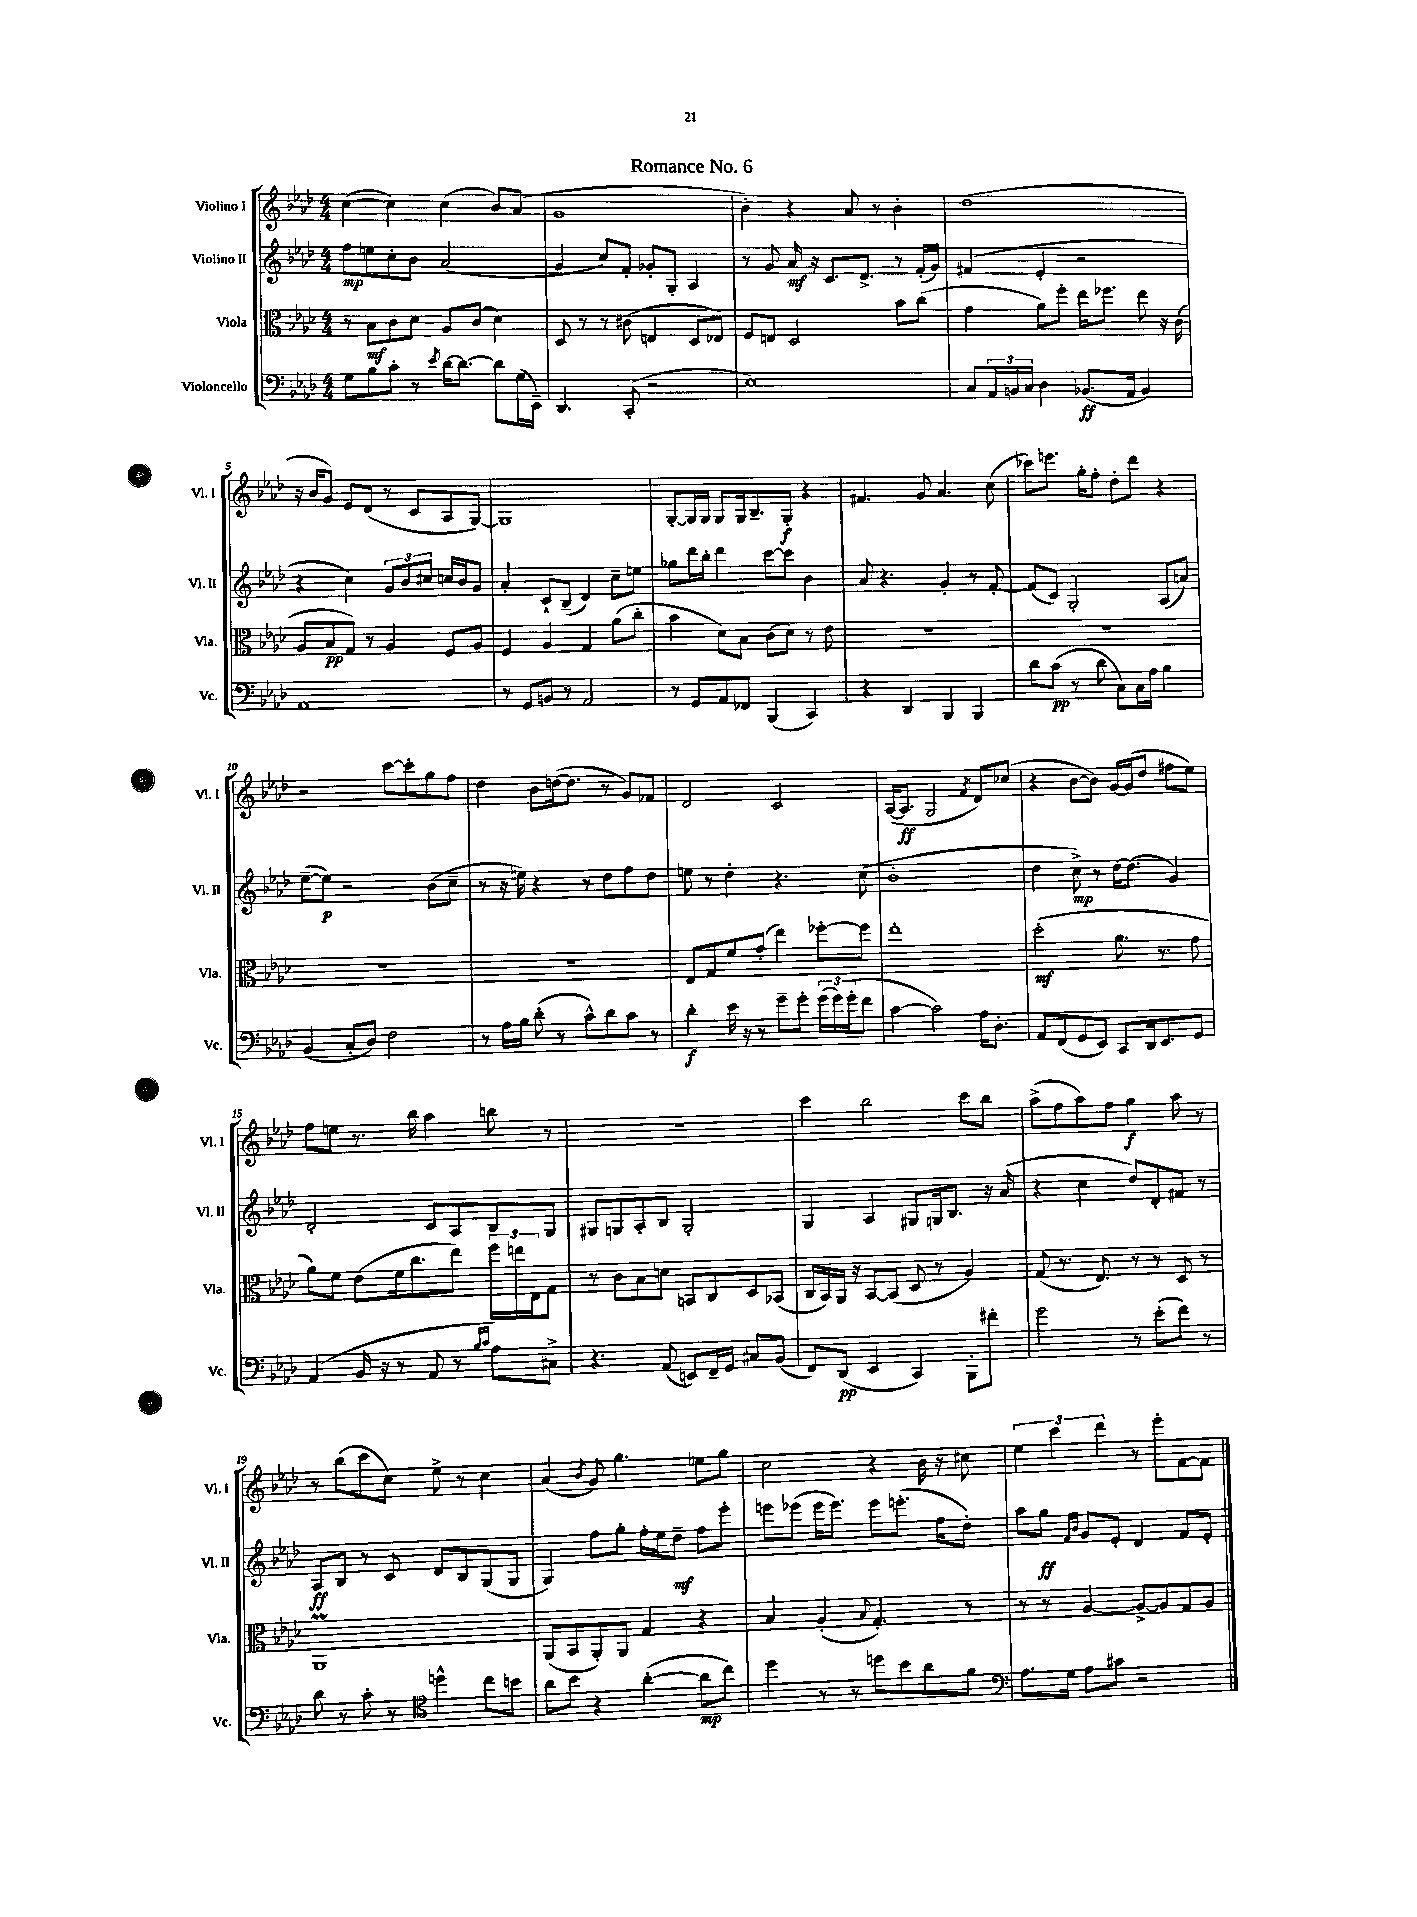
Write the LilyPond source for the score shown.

\header { title = "Romance No. 6" }
<<
\new StaffGroup <<
\new Staff = "s0" \with { instrumentName = "Violino I" shortInstrumentName = "Vl. I" } {
    \clef treble \key aes \major \numericTimeSignature \time 4/4
    c''4~( c''4) c''4( bes'8) aes'8( |
    g'1 |
    bes'4-.) r4 aes'8 r8 bes'4-. |
    des''1( |
    r16 bes'16 g'8) ees'8 des'8( r8 c'8 aes8 g8~) |
    g1 |
    g8~-. g16 g16 g8 g16 bes8.-- g8-.\f r4 |
    fis'4. g'8 aes'4. c''8( |
    ces'''8) e'''8. g''16-. f''8-. des''8-. des'''8 r4 |
    r2 c'''8~ c'''8-. g''8 f''8 |
    des''4 bes'8 d''16~( d''8. r8 g'8) fes'8 |
    des'2 c'2 |
    aes16~( aes8.\ff g2 \acciaccatura { f'8 } des'8) ces''8( |
    r4 bes'8~ bes'8) g'16~ g'16( des''8 fis''8 ees''8) |
    f''8 e''8 r8. bes''16 aes''4 b''8 r8 |
    R1 |
    c'''4 bes''2 c'''8 bes''8 |
    aes''8->( f''8 aes''8) f''8 g''4\f aes''8 r8 |
    r8 bes''8( c'''8 c''8) ees''8-> r8 c''4 |
    aes'4( \acciaccatura { bes'8 } g'8) g''4. e''8 g''8 |
    c''2 r4 bes'16 r16 cis''8 |
    \tuplet 3/2 { ees''4 c'''4 des'''4 } r8 ees'''8-. f'8~ f'8 \bar "|." |
}
\new Staff = "s1" \with { instrumentName = "Violino II" shortInstrumentName = "Vl. II" } {
    \clef treble \key aes \major \numericTimeSignature \time 4/4
    f''8\mp e''8 c''8-. bes'8 aes'2( |
    g'4 c''8) f'8-. ges'8-. g8-. aes4 |
    r8 g'8 aes'16\mf r16 c'8. des'8.-> r8 f'16-.( g'16) |
    fis'4( ees'4-. r2 |
    r4 c''4) \tuplet 3/2 { g'8 bes'8 cis''8 } c''16 bes'16 g'8 |
    aes'4-. c'8-! bes8--( des'4) c''8-- e''8 |
    ges''8 des'''16 bes''16-. des'''4 c'''8~ c'''8 bes'4 |
    aes'8 r4. g'4-. r8 f'8~-. |
    f'8( c'8) g2-. aes8( a'8) |
    ees''8~--( ees''8\p) r2 bes'8( c''8-- |
    r8 r16 e''16) r4 r8 des''8 f''8 des''8 |
    e''8 r8 des''4-. r4. c''8( |
    bes'1-. |
    des''4 c''8->\mp) r8 des''16~ des''8.( g'4) |
    des'2-. c'8 aes8 bes8 g8 |
    gis8 g8 aes8-. bes8 g2-. |
    g4 aes4 gis8 g16 bes8. r16 aes'16( |
    r4 c''4 des''8) des'8-. fis'8 r8 |
    aes8\ff bes8 r8 c'8 des'8 bes8 g8( g8 |
    g4) f''8 g''8-. f''16-. ees''16 des''8--\mf f''8 ees'''8-. |
    e'''8 ees'''8( ees'''16 ees'''8.) ees'''8 e'''8.-.( f''16 des''8-.) |
    aes''8 g''8\ff \grace { f'16 bes'16 } g'8 ees'8-. des'4 f'8 ees'8-. \bar "|." |
}
\new Staff = "s2" \with { instrumentName = "Viola" shortInstrumentName = "Vla." } {
    \clef alto \key aes \major \numericTimeSignature \time 4/4
    r8 bes8\mf c'8 des'8 aes8 c'8( des'4) |
    des8 r8 r8 cis'8( e4 des8 ees8) |
    f8 e8 des2 bes'8 c''8( |
    g'4 aes'8) f''8-. ees''16 fes''8. ees''8 r16 c'16( |
    aes8 bes8\pp g8) r8 aes4 f8 aes8 |
    f4 aes4 g4 aes'8( c''8-. |
    bes'4 des'8) bes8 c'8( des'8) r8 ees'8 |
    R1 |
    R1 |
    R1 |
    R1 |
    ees8 g8 f'8 g'8-.( ees''4) fes''8~-. fes''8 |
    ees''1-. |
    des''2-.\mf( aes'8. r8. g'8 |
    aes'8) f'8 ees'8( f'16 c''8. ees''8) \tuplet 3/2 { f''16 e''16 ees16 } g8 |
    r8 c'8 bes8 d'8 b,8 c8 des8 bes,8( |
    c16 bes,16) aes,16 r16 bes,8~ bes,8( des8 r8 aes4) |
    g8( r8. ees8.) r8 r8 des8 r8 |
    aes,1\prall |
    aes,8( bes,8 aes,8-.) aes,8 g4 r4 |
    bes4 aes4-.( \appoggiatura { bes8 } g4.-.) r8 |
    r8 r8 aes4~ aes8~-> aes8 g8 aes8 \bar "|." |
}
\new Staff = "s3" \with { instrumentName = "Violoncello" shortInstrumentName = "Vc." } {
    \clef bass \key aes \major \numericTimeSignature \time 4/4
    g8 bes8 c'8-. r8 \acciaccatura { ees'8 } des'16~ des'8.~ des'8 g16( ees,16--) |
    des,4. c,8-.( r2 |
    ees1) |
    c8 \tuplet 3/2 { aes,16 b,16 c16 } des4 bes,8.\ff( aes,16 bes,4) |
    aes,1 |
    r8 g,8 b,8 r8 aes,2 |
    r8 g,8 aes,8 fes,8 bes,,4( c,4) |
    r4 des,4 bes,,4 bes,,4 |
    des'8 c'8\pp( r8 des'8 c8) c16 aes16 bes4 |
    bes,4( c8-. des8) f2 |
    r8 aes16 bes16 des'8-.( r8 c'8-^) des'8 c'8 r8 |
    des'4-.\f ees'16 r16 r8 g'8-- g'8-. \tuplet 3/2 { g'16( g'16) g'16-.( } f'8 |
    c'4~ c'2) aes16 des8.-. |
    aes,8 f,8( g,8 ees,8) c,8 des,16 ees,8. g,8 |
    aes,4( bes,16 r16 r8 aes,8 r8 \grace { bes16 c'16 } aes8) cis8-> |
    r4. aes,8( e,8) f,16-- g,16 cis8 bes,8( |
    f,8) des,8\pp( ees,4 c,4) bes,,8-. fis'8-. |
    g'2 r8 ees'8-.( f'8) r8 |
    des'8 r8 c'8-. r8 \clef tenor d''4-^ c''8 b'8 |
    aes'8 bes'8 r4 aes'4~-.( aes'8\mp c''8) |
    des''4 r8 r8 d''8 bes'8 aes'8 f'8 |
    \clef bass aes8. g16 aes8 cis'8 r2 \bar "|." |
}
>>
>>
